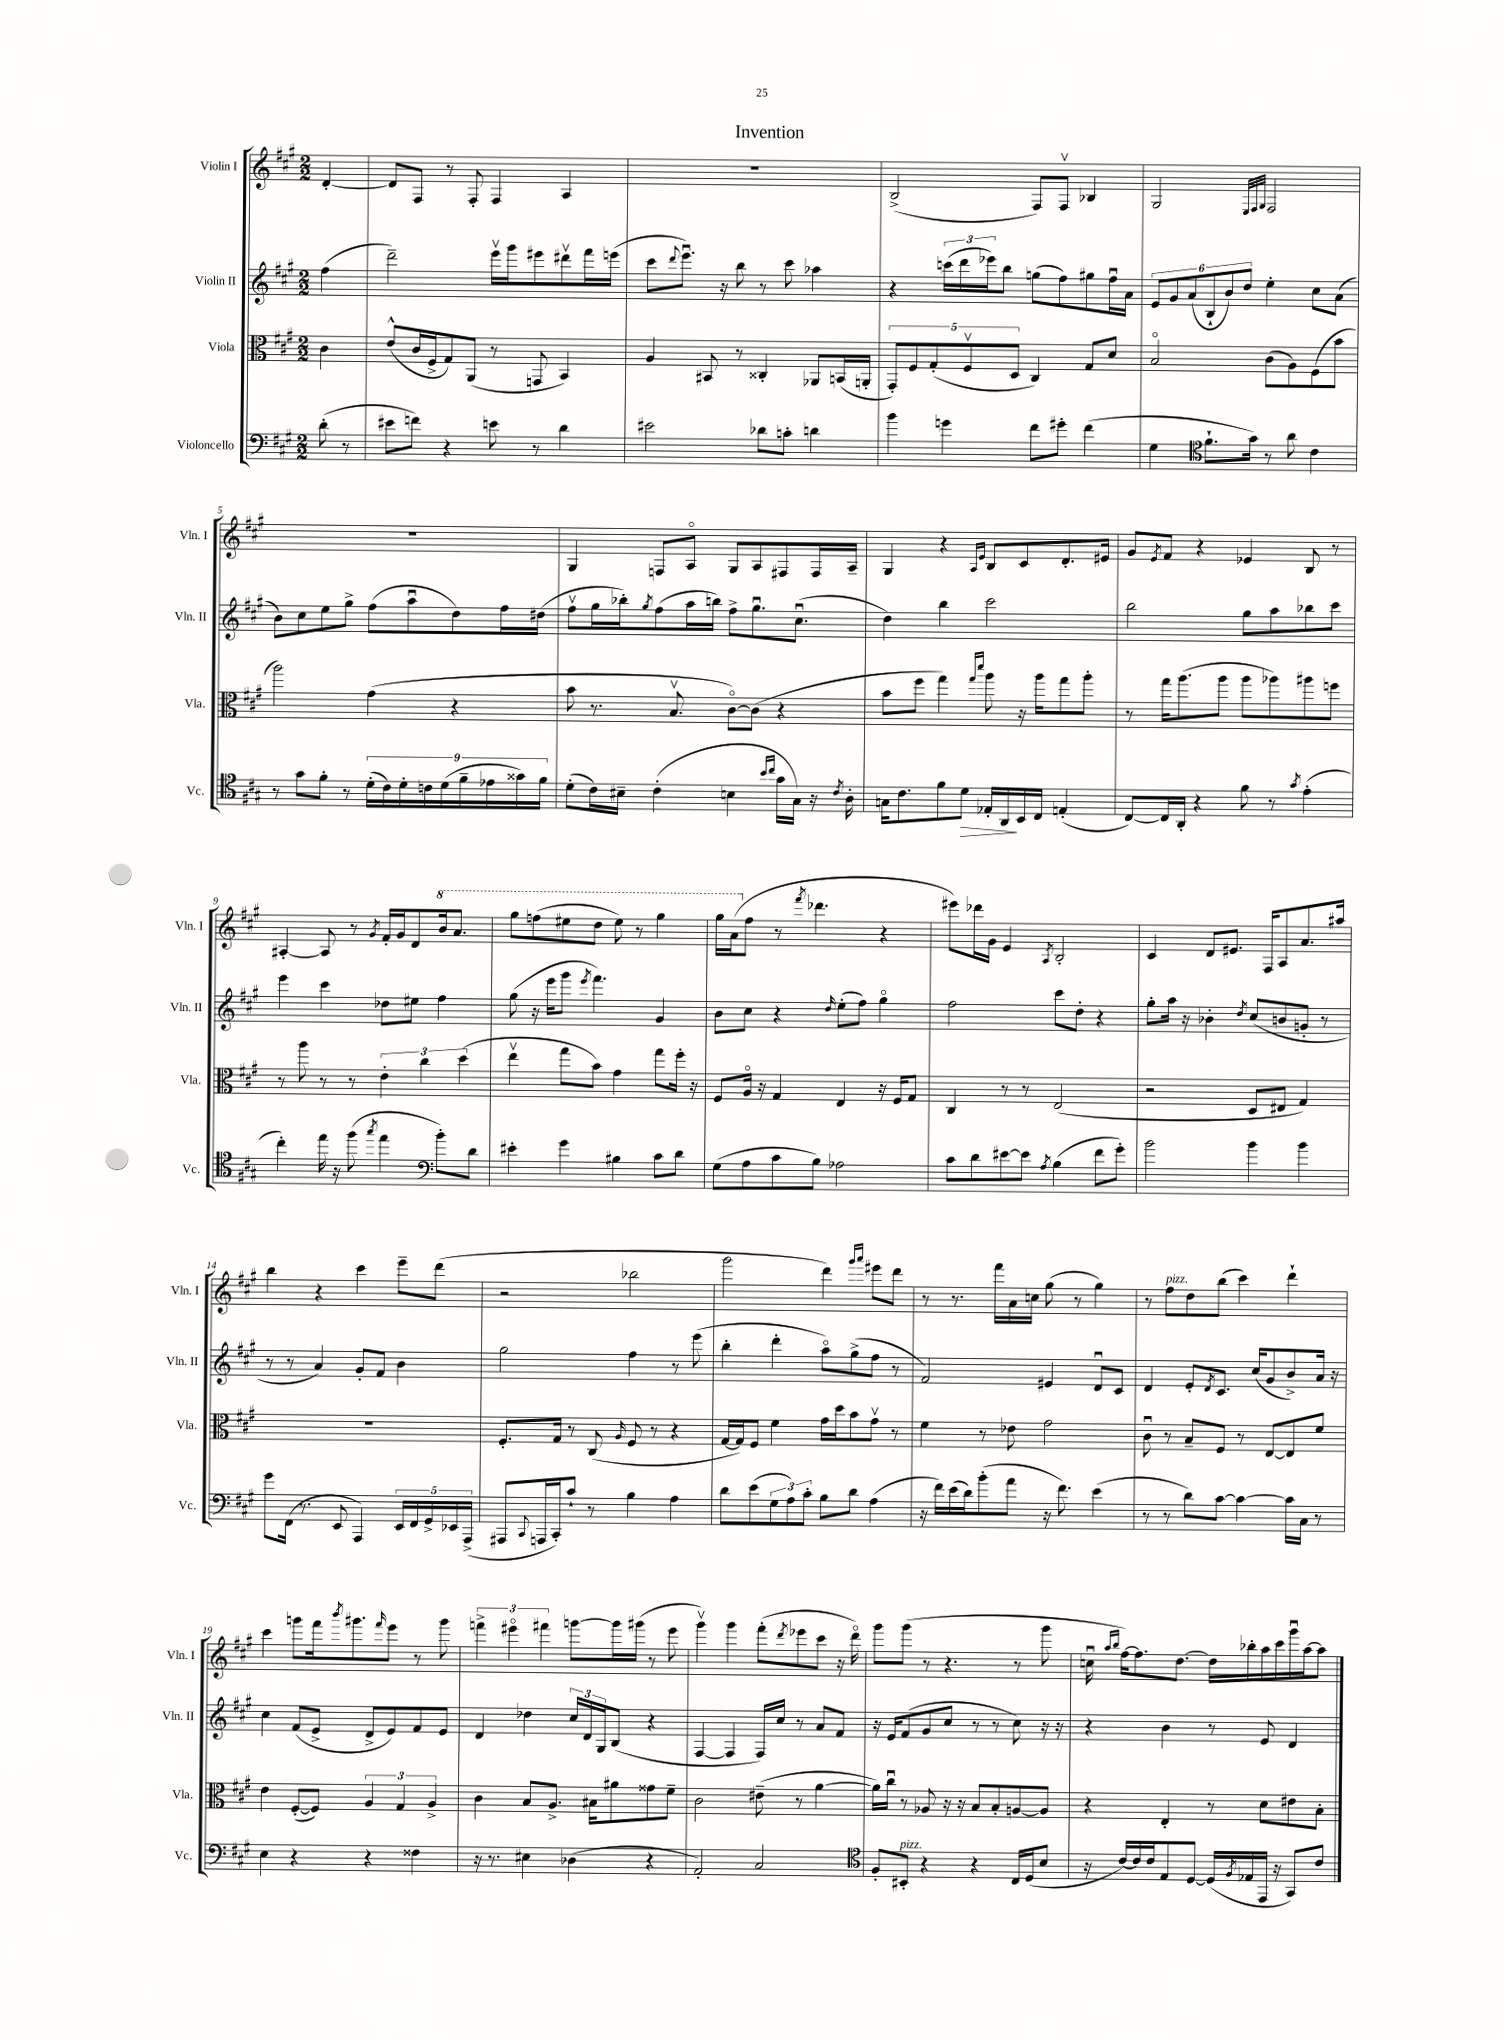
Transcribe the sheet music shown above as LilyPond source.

\header { title = "Invention" }
<<
\new StaffGroup <<
\new Staff = "s0" \with { instrumentName = "Violin I" shortInstrumentName = "Vln. I" } {
    \clef treble \key a \major \numericTimeSignature \time 2/2 \partial 4
    d'4~-. |
    d'8 fis8 r8 fis8-. fis4 a4 |
    R1 |
    b2->( fis8) fis8\upbow bes4 |
    gis2 \grace { e32 fis32 gis32 } fis2 |
    R1 |
    gis4 f8 a8\flageolet gis8 a8 fis8 fis16 a16-- |
    gis4 r4 \grace { a16 e'16 } b8 cis'8 d'8.-. eis'16 |
    gis'8 \acciaccatura { e'8 } fis'8 r4 ees'4 b8 r8 |
    ais4~-. ais8 r8 \acciaccatura { gis'8 } fis'16-. gis'16 d'8 \ottava #1 b''16 a''8. |
    gis'''8 f'''8( eis'''8 d'''8 eis'''8) r8 gis'''4 |
    gis'''16 a''16( \ottava #0 fis''8 r8 \acciaccatura { fis'''8 } des'''4. r4 |
    eis'''8) des'''16 gis'16 e'4 \acciaccatura { a8 } b2-. |
    cis'4 d'8 eis'8. fis16 a8 a'8. ais''16 |
    b''4 r4 cis'''4 e'''8-- d'''8( |
    r2 bes''2 |
    gis'''2 d'''4) \grace { gis'''16 a'''16 } eis'''8 d'''8 |
    r8 r8. fis'''16 a'16 c''16 gis''8( r8 gis''4) |
    r8 fis''8^\markup { \italic "pizz." } d''8 b''8( cis'''4) d'''4-! |
    cis'''4 g'''8 fis'''16 \acciaccatura { b'''8 } gis'''8. \grace { fis'''16 } e'''8 r8 gis'''8 |
    \tuplet 3/2 { f'''4-> eis'''4\flageolet fis'''4 } g'''8~ g'''16 gis'''16( r8 eis'''8 |
    gis'''4\upbow) gis'''4 fis'''8-.( \acciaccatura { d'''8 } ees'''8 cis'''8 r16 d'''16\flageolet) |
    gis'''8 gis'''8( r8 r4. r8 gis'''8 |
    c''16\downbow \grace { a''16 b''16 } fis''16~) fis''8. d''8.~ d''16 bes''16-. a''16 cis'''16 gis'''16\downbow a''16~ a''8 \bar "|." |
}
\new Staff = "s1" \with { instrumentName = "Violin II" shortInstrumentName = "Vln. II" } {
    \clef treble \key a \major \numericTimeSignature \time 2/2 \partial 4
    fis''4( |
    d'''2--) e'''16\upbow gis'''16 eis'''8 dis'''8\upbow fis'''16 e'''16( |
    cis'''8 \appoggiatura { d'''8 } e'''8.\downbow) r16 b''8 r8 cis'''8 aes''4 |
    r4 \tuplet 3/2 { c'''16( d'''16 ees'''16) } b''8 g''8( fis''8) gis''8 fis''16\downbow a'16 |
    \tuplet 6/4 { e'8 gis'8 a'8( b8-! b'8) d''8 } e''4-. cis''8 a'8( |
    b'8) cis''8 e''8 gis''8-> fis''8( a''8\downbow d''8) fis''16 dis''16( |
    fis''8\upbow gis''16 bes''16-.) \acciaccatura { gis''8 } fis''8( a''16 b''16) fis''8-> gis''8.\downbow cis''8.\downbow( |
    d''4) b''4 cis'''2 |
    b''2 gis''8 a''8 bes''8 cis'''8 |
    e'''4 cis'''4 des''8 eis''8 fis''4 |
    gis''8( r16 e'''16 gis'''8 \acciaccatura { e'''8 } fis'''4.) gis'4 |
    b'8 cis''8 r4 \grace { d''16 } e''8-.( fis''8) gis''4\flageolet |
    fis''2 cis'''8 d''8-. r4 |
    gis''8-. a''16 r16 bes'4-. \acciaccatura { d''8 } cis''8( b'8 g'8-. r8 |
    r8 r8 a'4) gis'8-. fis'8 b'4 |
    gis''2 fis''4 r8 e'''8( |
    b''4-. d'''4-. a''8\flageolet) gis''8->( fis''8 r8 |
    fis'2) eis'4 d'8\downbow cis'8 |
    d'4 e'8-. \acciaccatura { d'8 } cis'8. cis''16( gis'8 b'8->) a'16 r16 |
    cis''4 fis'8( e'8-> d'8-> e'8) fis'8 e'8 |
    d'4 des''4 \tuplet 3/2 { cis''16 d'16 gis16 } b8( r4 |
    fis4~ fis4 fis16) cis''16 r8 a'8 fis'8 |
    r16 e'16 fis'8( gis'8 cis''8 r8 r8 cis''8) r16 r16 |
    r4 b'4 r8 e'8 d'4 \bar "|." |
}
\new Staff = "s2" \with { instrumentName = "Viola" shortInstrumentName = "Vla." } {
    \clef alto \key a \major \numericTimeSignature \time 2/2 \partial 4
    cis'4 |
    e'8-^( cis'16 fis16-> gis8) a,8( r8 g,8 b,4) |
    a4 bis,8 r8 cisis4-. aes,8 b,16( a,16-. |
    \tuplet 5/4 { gis,8-.) fis8 gis8-.( fis8\upbow d8 } cis4) gis8 d'8 |
    b2\flageolet cis'8( a8) fis8( b'8 |
    a''2) gis'4( r4 |
    b'8 r8. b8.\upbow cis'8~\flageolet) cis'8( r4 |
    b'8 fis''8 gis''4) \grace { gis''16 d'''16 } a''8 r16 a''16 gis''8 a''8-. |
    r8 gis''16 a''8.( a''8 a''8 aes''8) ais''8 f''8 |
    r8 a''8 r8 r8 \tuplet 3/2 { e'4-. cis''4 d''4( } |
    e''4\upbow gis''8 b'8) gis'4 gis''8 fis''16-. r16 |
    fis8 a16\flageolet r16 gis4 e4 r16 fis16 gis8 |
    cis4 r8 r8 e2( |
    r2 d8 eis8 gis4) |
    R1 |
    fis8.-. gis16 r8 cis8( \grace { a16 } fis8 r8 r4 |
    gis16~ gis16) fis8 fis'4 gis'16 d''16 b'8 gis'8\upbow r8 |
    fis'4 r8 ees'8 gis'2 |
    cis'8\downbow r8 b8-- fis8 r8 e8~ e8 fis'8 |
    e'4 fis8~-.( fis8) \tuplet 3/2 { a4 gis4 a4-> } |
    cis'4 b8 a8.-> bis16 ais'8 gisis'8 fis'8-- |
    cis'2 eis'8--( r8 a'4~ |
    a'16) cis''16\downbow r8 aes8 r16 r16 b8 b8-. a8~ a8 |
    r4 e4-. r8 d'8 eis'8 b8-. \bar "|." |
}
\new Staff = "s3" \with { instrumentName = "Violoncello" shortInstrumentName = "Vc." } {
    \clef bass \key a \major \numericTimeSignature \time 2/2 \partial 4
    d'8-.( r8 |
    eis'8 f'8) r4 e'8 r8 d'4 |
    eis'2 des'8 c'8-. d'4 |
    b'4 g'4 fis'8 gis'8-. fis'4( |
    gis4 \clef tenor fis'8.-! gis'16) r8 a'8 cis'4 |
    r8 gis'8 fis'8-. r8 \tuplet 9/8 { d'16-.( cis'16) d'16-. c'16 d'16( fis'16-- ees'16 gisis'16) fis'16 } |
    d'8-.( cis'16) bis16-- cis'4-.( b4 \grace { b'16 cis''16 } gis'16 gis16) r16 \acciaccatura { cis'8 } a16-. |
    g16 cis'8. fis'8 d'8\> ees16-. a,16\! b,16 cis16 e4-.( |
    cis8~) cis16 a,16-. r4 fis'8 r8 \acciaccatura { gis'8 } e'4-.( |
    cis''4-.) e''16 r16 fis''8( \acciaccatura { gis''8 } e''4 \clef bass b'8-.) d'8 |
    eis'4-. gis'4 bis4 cis'8 d'8 |
    gis8( a8 cis'8 b8) aes2 |
    cis'8 d'8 eis'8~ eis'8 \acciaccatura { a8 } b4( fis'8 gis'8-.) |
    b'2 b'4 b'4 |
    gis'8 fis,16( r8. e,8 a,,4) \tuplet 5/4 { e,16 fis,16 gis,16-> ees,16 a,,16->( } |
    ais,,8 \appoggiatura { cis,8 } a,,16 cis,16-.) cis'8-! r8 b4 a4 |
    d'8 e'8( \tuplet 3/2 { gis8 a8) cis'8-. } b8 d'8 a4( |
    r16 fis'16) e'16( d'16) b'8-.( a'8 r16 fis'8.) e'4( |
    r8 r8 d'8) cis'8~ cis'4~ cis'16 cis16 r8 |
    e4 r4 r4 fisis4 |
    r16 r8. eis4 des4( r4 |
    a,2-.) cis2 |
    \clef tenor fis8-. bis,8-.^\markup { \italic "pizz." } r4 r4 cis16 d16( b8 |
    r16 cis'16~) cis'16 cis'16 e8 d8~ d16( \acciaccatura { fis8 } ees16 e,16 r16 gis,8) cis'8 \bar "|." |
}
>>
>>
